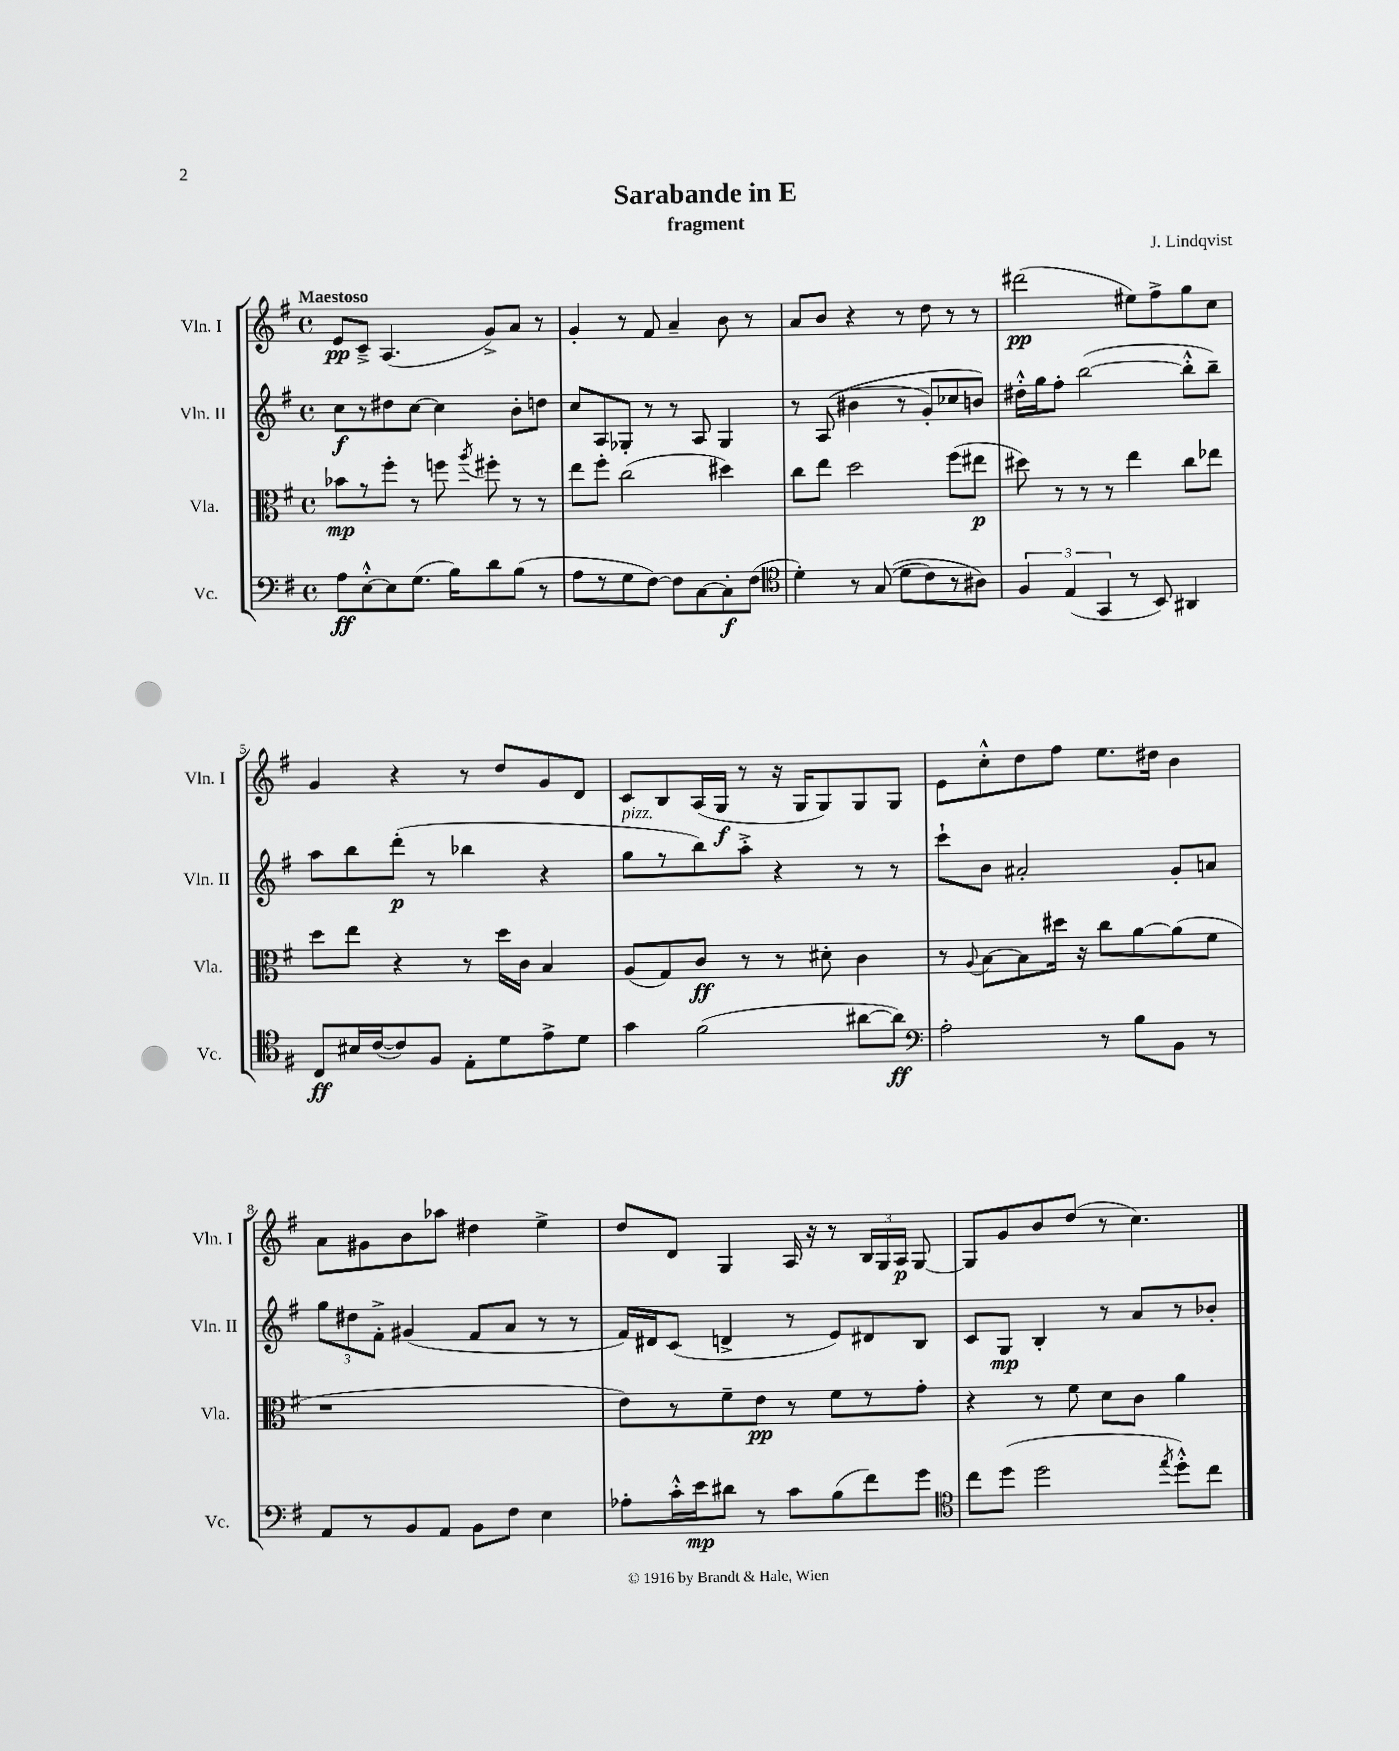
\header { title = "Sarabande in E" composer = "J. Lindqvist" subtitle = "fragment" }
<<
\new StaffGroup <<
\new Staff = "s0" \with { instrumentName = "Vln. I" shortInstrumentName = "Vln. I" } {
    \clef treble \key g \major \defaultTimeSignature \time 4/4 \tempo "Maestoso"
    \autoBeamOff e'8[\pp c'8]---> a4.( g'8[->) a'8] r8 |
    g'4-. r8 fis'8 a'4-- b'8 r8 |
    a'8[ b'8] r4 r8 d''8 r8 r8 |
    dis'''2\pp( eis''8[) fis''8-> g''8 c''8] |
    g'4 r4 r8 d''8[ g'8 d'8] |
    c'8[ b8 a16( g16]\f r8 r16 g16[ g8) g8 g8] |
    e'8[ c''8-.-^ d''8 fis''8] e''8.[ dis''16] b'4 |
    a'8[ gis'8 b'8 aes''8] dis''4 e''4-> |
    d''8[ d'8] g4 a16 r16 r8 \tuplet 3/2 { b16[ g16 a16]\p } g8~ |
    g8[ g'8 b'8 d''8]( r8 c''4.) \bar "|." |
}
\new Staff = "s1" \with { instrumentName = "Vln. II" shortInstrumentName = "Vln. II" } {
    \clef treble \key g \major \defaultTimeSignature \time 4/4
    \autoBeamOff c''8[\f r8 dis''8 c''8]~ c''4 b'8[-. d''8] |
    c''8[ a8 ges8]-. r8 r8 a8 ges4 |
    r8 a8(\( bis'4 r8 g'8[-.) ces''8 b'8]\) |
    dis''16[-.-^ g''16 fis''8]-. b''2~( b''8[-.-^ b''8]--) |
    a''8[ b''8 d'''8]-.\p( r8 bes''4 r4 |
    g''8[^\markup { \italic "pizz." } r8 b''8) a''8]-.-> r4 r8 r8 |
    c'''8[-! b'8] ais'2-. g'8[-. a'8] |
    \tuplet 3/2 { g''8[ dis''8 fis'8]-.-> } gis'4( fis'8[ a'8] r8 r8 |
    fis'16[) dis'16 c'8]( d'4-> r8 e'8[) dis'8 b8] |
    c'8[ g8]\mp b4-. r8 a'8[ r8 bes'8]-. \bar "|." |
}
\new Staff = "s2" \with { instrumentName = "Vla." shortInstrumentName = "Vla." } {
    \clef alto \key g \major \defaultTimeSignature \time 4/4
    \autoBeamOff bes'8[\mp r8 fis''8]-. r8 f''8 \acciaccatura { a''8 } fis''8-. r8 r8 |
    e''8[ fis''8]-. c''2( dis''4) |
    c''8[ e''8] d''2 fis''8[( eis''8]\p |
    dis''8) r8 r8 r8 e''4 c''8[ ees''8] |
    d''8[ e''8] r4 r8 d''16[ c'16] b4 |
    a8[( g8) c'8]\ff r8 r8 dis'8-. c'4 |
    r8 \appoggiatura { a8 } b8[~ b8 dis''16] r16 c''8[ a'8~ a'8( fis'8] |
    r1 |
    e'8[) r8 fis'8-- e'8]\pp r8 fis'8[ r8 g'8]-. |
    r4 r8 fis'8 d'8[ c'8] a'4 \bar "|." |
}
\new Staff = "s3" \with { instrumentName = "Vc." shortInstrumentName = "Vc." } {
    \clef bass \key g \major \defaultTimeSignature \time 4/4
    \autoBeamOff a8[\ff e8~-.-^ e8 g8.]( b16[) d'8 b8]( r8 |
    a8[ r8 g8 fis8]~) fis8[ c8~ c8-.\f fis8]( |
    \clef tenor d'4-.) r8 g8(\( d'8[ c'8) r8 ais8]\) |
    \tuplet 3/2 { fis4 e4( g,4 } r8 b,8) ais,4 |
    c8[\ff bis16 c'16~( c'8) fis8] e8[-. d'8 e'8-> d'8] |
    g'4 fis'2( ais'8[~ ais'8]\ff) |
    \clef bass a2-. r8 b8[ b,8] r8 |
    a,8[ r8 b,8 a,8] b,8[ fis8] e4 |
    aes8[-. c'16-.-^ e'16\mp dis'8] r8 c'8[ b8( fis'8) g'8] |
    \clef tenor c''8[ d''8]( d''2 \acciaccatura { e''8 } d''8[-.-^) c''8] \bar "|." |
}
>>
>>
